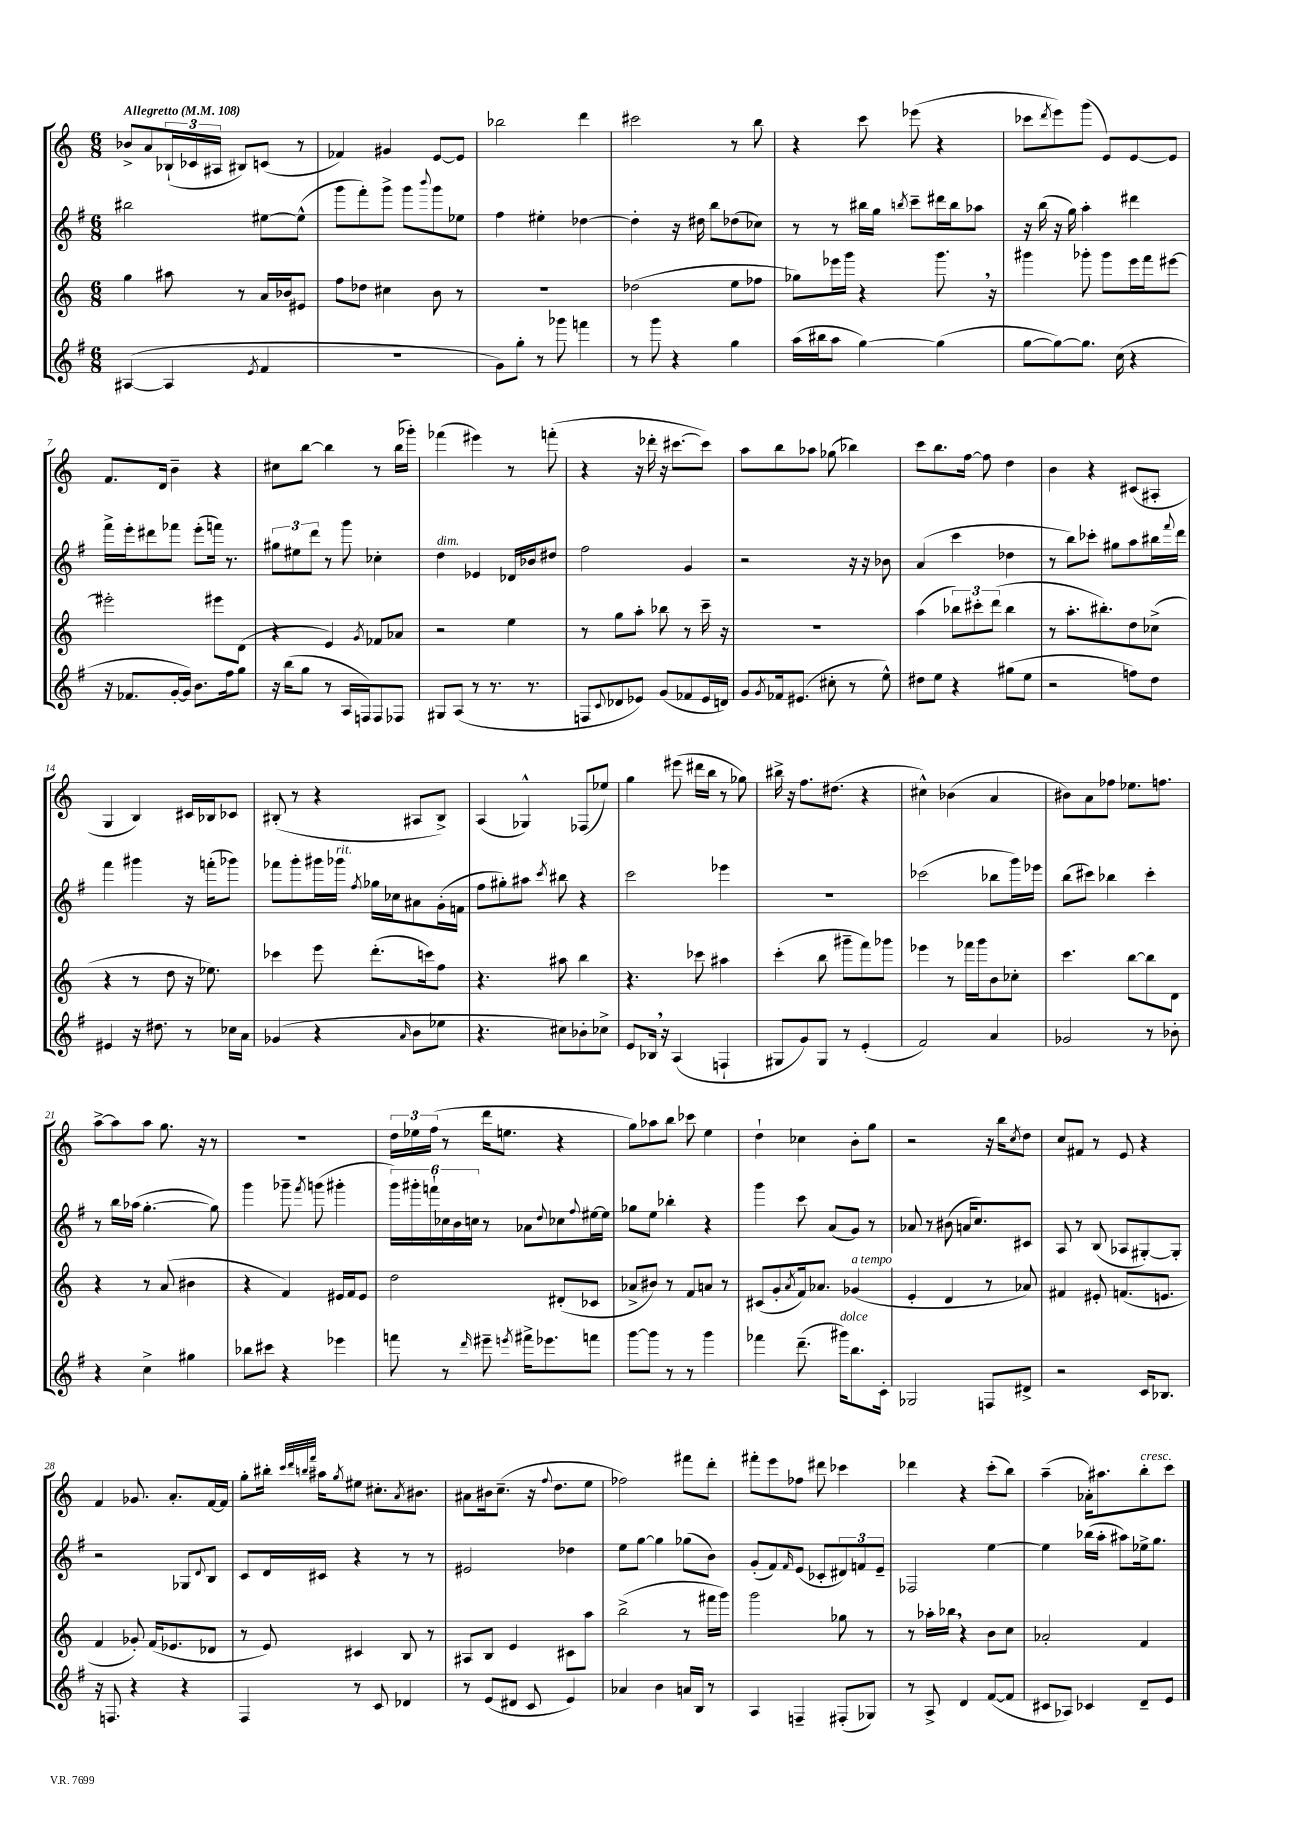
<<
\new StaffGroup <<
\new Staff = "s0" {
    \clef treble \key c \major \numericTimeSignature \time 6/8 \tempo "Allegretto" 4 = 108
    bes'8-> a'8 \tuplet 3/2 { bes16-!( ces'16 ais16 } bis8) c'8( r8 |
    fes'4) gis'4 e'8~ e'8 |
    bes''2 d'''4 |
    cis'''2 r8 b''8 |
    r4 c'''8 ees'''8( r4 |
    ces'''8 \acciaccatura { d'''8 } e'''8) g'''8( e'8) e'8~ e'8 |
    f'8. d'16 b'4-- r4 |
    cis''8 b''8~ b''4 r8 b''16( ges'''16-.) |
    fes'''4( eis'''4) r8 f'''8-.( |
    r4 r16 des'''16-. r16 cis'''8.~ cis'''8) |
    a''8 b''8 aes''8 ges''8( bes''4) |
    c'''8 b''8. f''16~ f''8 d''4 |
    b'4 r4 cis'8( ais8-. |
    g4 b4) cis'16 bes16 ces'8 |
    bis8-.( r8 r4 ais8 bis8->) |
    a4( ges4-^) fes8( ees''8) |
    g''4 eis'''8( dis'''16 b''16 r8 ges''8) |
    bis''16-> r16 f''8. dis''8.( r4 |
    cis''4-^) bes'4( a'4 |
    bis'8) a'8 fes''8 ees''8. f''8. |
    a''8~-> a''8 a''8 g''8. r16 r8 |
    R2. |
    \tuplet 3/2 { d''16 ees''16 f''16( } r8 d'''16 e''8. r4 |
    g''8) aes''8 b''8 ces'''8 e''4 |
    d''4-! ces''4 b'8-. g''8 |
    r2 r16 b''16 \acciaccatura { c''8 } d''8 |
    c''8 fis'8 r8 e'8 r4 |
    f'4 ges'8. a'8.-. f'16~ f'16 |
    g''8-. bis''16-. \grace { c'''32 d'''32 b''32 f'''32 } ais''16 \acciaccatura { g''8 } eis''8 cis''8.-. \acciaccatura { a'8 } bis'8. |
    ais'8 bis'16 c''8.--( r16 \appoggiatura { f''8 } d''8. e''8 |
    fes''2) fis'''8 d'''8-. |
    fis'''8-. e'''8 fes''8 dis'''8 ces'''4 |
    des'''4 r4 c'''8-.( b''8) |
    a''4--( aes'16-.) ais''8. b''8-.^\markup { \italic "cresc." } c'''8 \bar "|." |
}
\new Staff = "s1" {
    \clef treble \key g \major \numericTimeSignature \time 6/8
    bis''2 eis''8~ eis''8-^( |
    g'''8 fis'''8-.) g'''8-> g'''8 \appoggiatura { b'''8 } g'''8 ees''8 |
    fis''4 eis''4-. des''4~ |
    des''4-. r16 dis''16 b''8 des''8( ces''8) |
    r8 r8 bis''16 g''16 \acciaccatura { b''8 } c'''8-- dis'''16 b''16 aes''8 |
    r16 b''16( r16 g''16) a''4-. dis'''4 |
    fis'''16-> e'''16-. dis'''8 fes'''8 e'''8-.( f'''16) r8. |
    \tuplet 3/2 { gis''8 eis''8 d'''8 } r8 g'''8 ces''4-. |
    d''4^\markup { \italic "dim." } ees'4 des'16 bes'16 dis''8 |
    fis''2 g'4 |
    r2 r16 r16 bes'8 |
    a'4( c'''4 des''4 |
    r8 b''8) ces'''8-. gis''8 a''8 bis''16 \appoggiatura { fis'''8 } d'''16 |
    fis'''4 gis'''4 r16 f'''16-.( ges'''8) |
    fes'''8 g'''8-. gis'''16 ges'''16^\markup { \italic "rit." } \acciaccatura { fis''8 } ges''16 ces''16 ais'8 g'16-.( f'16 |
    fis''8 gis''8-.) ais''8 \acciaccatura { c'''8 } bis''8 r4 |
    c'''2 ees'''4 |
    R2. |
    ces'''2( bes''8 g'''16) ees'''16 |
    b''8( cis'''8) bes''4 cis'''4-. |
    r8 b''16 aes''16( g''4.~-. g''8) |
    g'''4 ges'''8-- \acciaccatura { fis'''8 } g'''8( gis'''4-. |
    \tuplet 6/4 { g'''16) gis'''16-. f'''16-! ces''16 b'16 c''16 } r8 aes'8 \appoggiatura { d''8 } ces''8 \appoggiatura { fis''8 } eis''16~ eis''16 |
    ges''8 e''8 bes''4-. r4 |
    g'''4 c'''8 a'8( g'8) r8 |
    aes'8 r8 bis'8( a'16 c''8.) cis'8 |
    a8 r8 b8( aes8 gis8~-.) gis8-. |
    r2 ges8 \appoggiatura { d'8 } b8 |
    c'8 d'16 cis'16 r4 r8 r8 |
    eis'2 des''4 |
    e''8 g''8~ g''4 ges''8( b'8) |
    g'8-.( fis'8) \grace { fis'16 } e'8( ces'8-. \tuplet 3/2 { dis'8) f'8 e'8-- } |
    fes2 e''4~ |
    e''4 bes''16( a''16-. ais''8) ees''16-> g''8. \bar "|." |
}
\new Staff = "s2" {
    \clef treble \key c \major \numericTimeSignature \time 6/8
    g''4 ais''8 r8 a'16 bes'16 eis'8 |
    f''8 des''8 cis''4 b'8 r8 |
    R2. |
    des''2( e''8 fes''8 |
    ges''8) ees'''16 g'''16 r4 g'''8. \breathe r16 |
    gis'''4 ges'''8-. ges'''8 e'''16 f'''16 eis'''8~ |
    eis'''2-. eis'''8 d'8( |
    r4 e'4) \acciaccatura { g'8 } fes'8 aes'8 |
    r2 e''4 |
    r8 g''8 a''8-. bes''8 r8 c'''16-- r16 |
    R2. |
    a''4( \tuplet 3/2 { bes''8) cis'''8-. d'''8( } bes''4 |
    r8 a''8.-. bis''8.-.) d''8 ces''8->( |
    r4 r8 d''8 r16 ees''8.) |
    ces'''4 e'''8 d'''8.-.( c'''16) f''8 |
    r4. ais''8 b''4 |
    r4. ces'''8 ais''4 |
    c'''4-.( b''8 gis'''8-- f'''8) ges'''8 |
    ees'''4 r8 fes'''16 g'''16 b'8 ces''8-. |
    c'''4. b''8~ b''8 d'8 |
    r4 r8 a'8( bis'4 |
    r4 f'4) eis'16 f'16 eis'8 |
    d''2 dis'8-.( ces'8 |
    aes'8-> bis'8) r8 f'8 a'8 r8 |
    cis'8( g'8-. \acciaccatura { a'8 } f'16) aes'8. ges'4^\markup { \italic "a tempo" }( |
    e'4-. d'4 r8 aes'8) |
    fis'4 eis'8-. f'8.( e'8. |
    f'4 ges'8-.) f'16( ees'8. des'8 |
    r8 e'8) cis'4 b8 r8 |
    ais8 b8 e'4 cis'8 a''8 |
    b''2->( r8 fis'''16 g'''16) |
    g'''2 ges''8 r8 |
    r8 aes''16-. bes''16 \breathe r4 b'8 c''8 |
    aes'2-. f'4 \bar "|." |
}
\new Staff = "s3" {
    \clef treble \key g \major \numericTimeSignature \time 6/8
    ais4~( ais4 \acciaccatura { e'8 } fis'4 |
    R2. |
    g'8) g''8-. r8 ges'''8 f'''4 |
    r8 g'''8 r4 g''4 |
    a''16( bis''16 a''8 g''4~) g''4( |
    g''8~ g''8~) g''8. c''16( r4 |
    r16 fes'8. g'16~-. g'16) b'8. fis''16 g''8 |
    r16 b''16( g''8 r8 a16 f16) f8 fes8 |
    gis8 a8( r8 r8. r8. |
    f8 \appoggiatura { c'8 } des'8 ees'8) g'8( fes'8 ees'16 d'16) |
    g'8 \acciaccatura { g'8 } fes'16 eis'8.( cis''8-. r8 e''8-^) |
    dis''8 e''8 r4 gis''8( e''8 |
    r2 f''8) d''8 |
    eis'4 r16 dis''8. r8 ces''16 a'16 |
    ges'4( r4 \grace { a'16 } b'8 ees''8 |
    r4. cis''8) bes'8-. ces''8-> |
    e'8 bes16 \breathe r16 a4( f4-! |
    gis8 g'8) gis8 r8 e'4-.( |
    fis'2) a'4 |
    ges'2 r8 bes'8-. |
    r4 c''4-> gis''4 |
    bes''8 cis'''8 r4 ees'''4 |
    f'''8 r8 \grace { d'''16 } eis'''8-- \acciaccatura { e'''8 } fis'''16-> ees'''8. f'''8 |
    g'''8~ g'''8 r8 r8 g'''4 |
    fes'''4 d'''8.--( gis'''16^\markup { \italic "dolce" }) b''8. c'16-. |
    ges2 f8 dis'8-> |
    r2 c'16 bes8. |
    r16 f8. r4 r4 |
    fis4 r8 c'8 des'4 |
    r8 e'8( dis'8 c'8 e'4) |
    aes'4 b'4 a'16 b16 r8 |
    a4 f4-- fis8-.( ges8) |
    r8 a8-> d'4 fis'8~( fis'8 |
    cis'8 aes8) ces'4 d'8-- e'8 \bar "|." |
}
>>
>>
